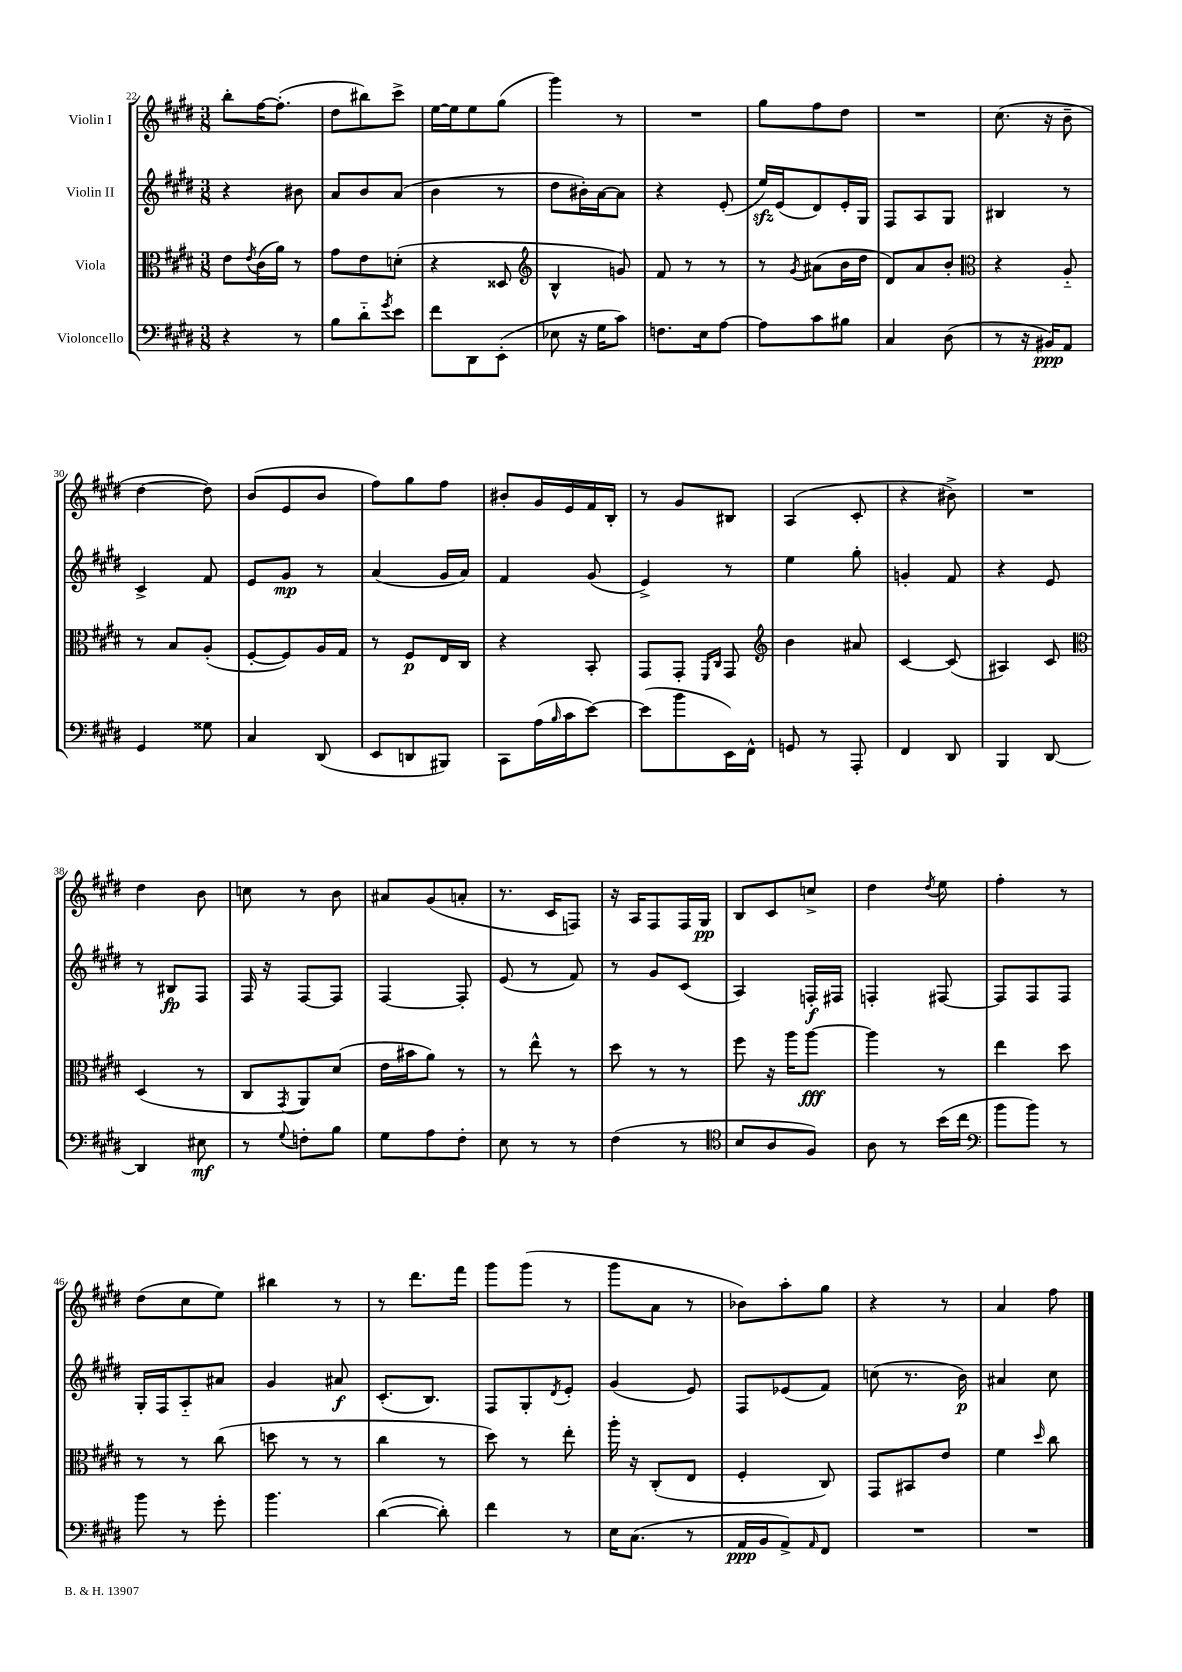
<<
\new StaffGroup <<
\new Staff = "s0" \with { instrumentName = "Violin I" } {
    \clef treble \key e \major \numericTimeSignature \time 3/8
    b''8-. fis''16~ fis''8.-.( |
    dis''8 bis''8) cis'''8-> |
    e''16~ e''16 e''8 gis''8( |
    gis'''4) r8 |
    R4. |
    gis''8 fis''8 dis''8 |
    R4. |
    cis''8.( r16 b'8-- |
    dis''4~ dis''8) |
    b'8( e'8 b'8 |
    fis''8) gis''8 fis''8 |
    bis'8-. gis'16 e'16 fis'16 b16-. |
    r8 gis'8 bis8 |
    a4( cis'8-. |
    r4 bis'8->) |
    R4. |
    dis''4 b'8 |
    c''8 r8 b'8 |
    ais'8 gis'8( a'8-. |
    r8. cis'16 f8) |
    r16 a16 fis8 fis16 gis16\pp |
    b8 cis'8 c''8-> |
    dis''4 \acciaccatura { dis''8 } e''8 |
    fis''4-. r8 |
    dis''8( cis''8 e''8) |
    bis''4 r8 |
    r8 dis'''8. fis'''16 |
    gis'''8 gis'''8( r8 |
    gis'''8 a'8 r8 |
    bes'8) a''8-. gis''8 |
    r4 r8 |
    a'4 fis''8 \bar "|." |
}
\new Staff = "s1" \with { instrumentName = "Violin II" } {
    \clef treble \key e \major \numericTimeSignature \time 3/8
    r4 bis'8 |
    a'8 b'8 a'8( |
    b'4 r8 |
    dis''8 bis'16-.) a'16~ a'8 |
    r4 e'8-.( |
    e''16\sfz) e'16( dis'8) e'16-. gis16 |
    fis8 a8 gis8 |
    bis4 r8 |
    cis'4-> fis'8 |
    e'8 gis'8\mp r8 |
    a'4( gis'16 a'16) |
    fis'4 gis'8( |
    e'4->) r8 |
    e''4 gis''8-. |
    g'4-. fis'8 |
    r4 e'8 |
    r8 bis8\fp fis8 |
    fis16 r16 fis8~ fis8 |
    fis4~ fis8-. |
    e'8( r8 fis'8) |
    r8 gis'8 cis'8( |
    a4) f16-.\f fis16 |
    f4-. fis8~ |
    fis8 fis8 fis8 |
    gis16-. fis16 a8-_ ais'8 |
    gis'4 ais'8\f |
    cis'8.-.( b8.) |
    fis8 gis8-. \acciaccatura { dis'8 } e'8-. |
    gis'4( e'8) |
    fis8 ees'8( fis'8) |
    c''8( r8. b'16\p) |
    ais'4 cis''8 \bar "|." |
}
\new Staff = "s2" \with { instrumentName = "Viola" } {
    \clef alto \key e \major \numericTimeSignature \time 3/8
    e'8 \acciaccatura { e'8 } cis'16( a'16) r8 |
    gis'8 e'8 d'8-.( |
    r4 disis8 |
    \clef treble b4-^ g'8) |
    fis'8 r8 r8 |
    r8 \acciaccatura { gis'8 } ais'8( b'16 dis''16 |
    dis'8) a'8 b'8-. |
    \clef alto r4 a8-_ |
    r8 b8 a8-.( |
    fis8~-. fis8) a16 gis16 |
    r8 fis8\p e16 cis16 |
    r4 b,8-. |
    gis,8 gis,8-. \grace { fis,16 cis16 } gis,8 |
    \clef treble b'4 ais'8 |
    cis'4~ cis'8( |
    ais4) cis'8 |
    \clef alto dis4( r8 |
    cis8 \acciaccatura { gis,8 } a,8) dis'8( |
    e'16 bis'16 a'8) r8 |
    r8 e''8-^ r8 |
    dis''8 r8 r8 |
    fis''8 r16 a''16 a''8~\fff |
    a''4 r8 |
    e''4 dis''8 |
    r8 r8 cis''8( |
    d''8 r8 r8 |
    cis''4 r8 |
    dis''8) r8 e''8-. |
    a''16-. r16 cis8-.( e8 |
    fis4-. cis8) |
    gis,8 bis,8 e'8 |
    fis'4 \grace { dis''16 } cis''8 \bar "|." |
}
\new Staff = "s3" \with { instrumentName = "Violoncello" } {
    \clef bass \key e \major \numericTimeSignature \time 3/8
    r4 r8 |
    b8 dis'8-_ \acciaccatura { gis'8 } e'8 |
    fis'8 dis,8 e,8-.( |
    ees8 r16 gis16 cis'8) |
    f8. e16 a8~ |
    a8 cis'8 bis8 |
    cis4 dis8( |
    r8 r16 bis,16\ppp) a,8 |
    gis,4 gisis8 |
    cis4 dis,8( |
    e,8 d,8 bis,,8) |
    cis,8 a16( \grace { b16 } cis'16 e'8~) |
    e'8( b'8 e,16) fis,16-^ |
    g,8 r8 a,,8-. |
    fis,4 dis,8 |
    b,,4 dis,8~ |
    dis,4 eis8\mf |
    r8 \appoggiatura { gis8 } f8-. b8 |
    gis8 a8 fis8-. |
    e8 r8 r8 |
    fis4( r8 |
    \clef tenor b8 a8 fis8) |
    a8 r8 b'16( cis''16 |
    \clef bass b'8 b'8) r8 |
    b'8 r8 gis'8-. |
    b'4. |
    dis'4~( dis'8-.) |
    fis'4 r8 |
    e16 cis8.( r8 |
    a,16\ppp b,16 a,8->) \grace { a,16 } fis,8 |
    R4. |
    R4. \bar "|." |
}
>>
>>
\layout { \context { \Score currentBarNumber = #22 } }
